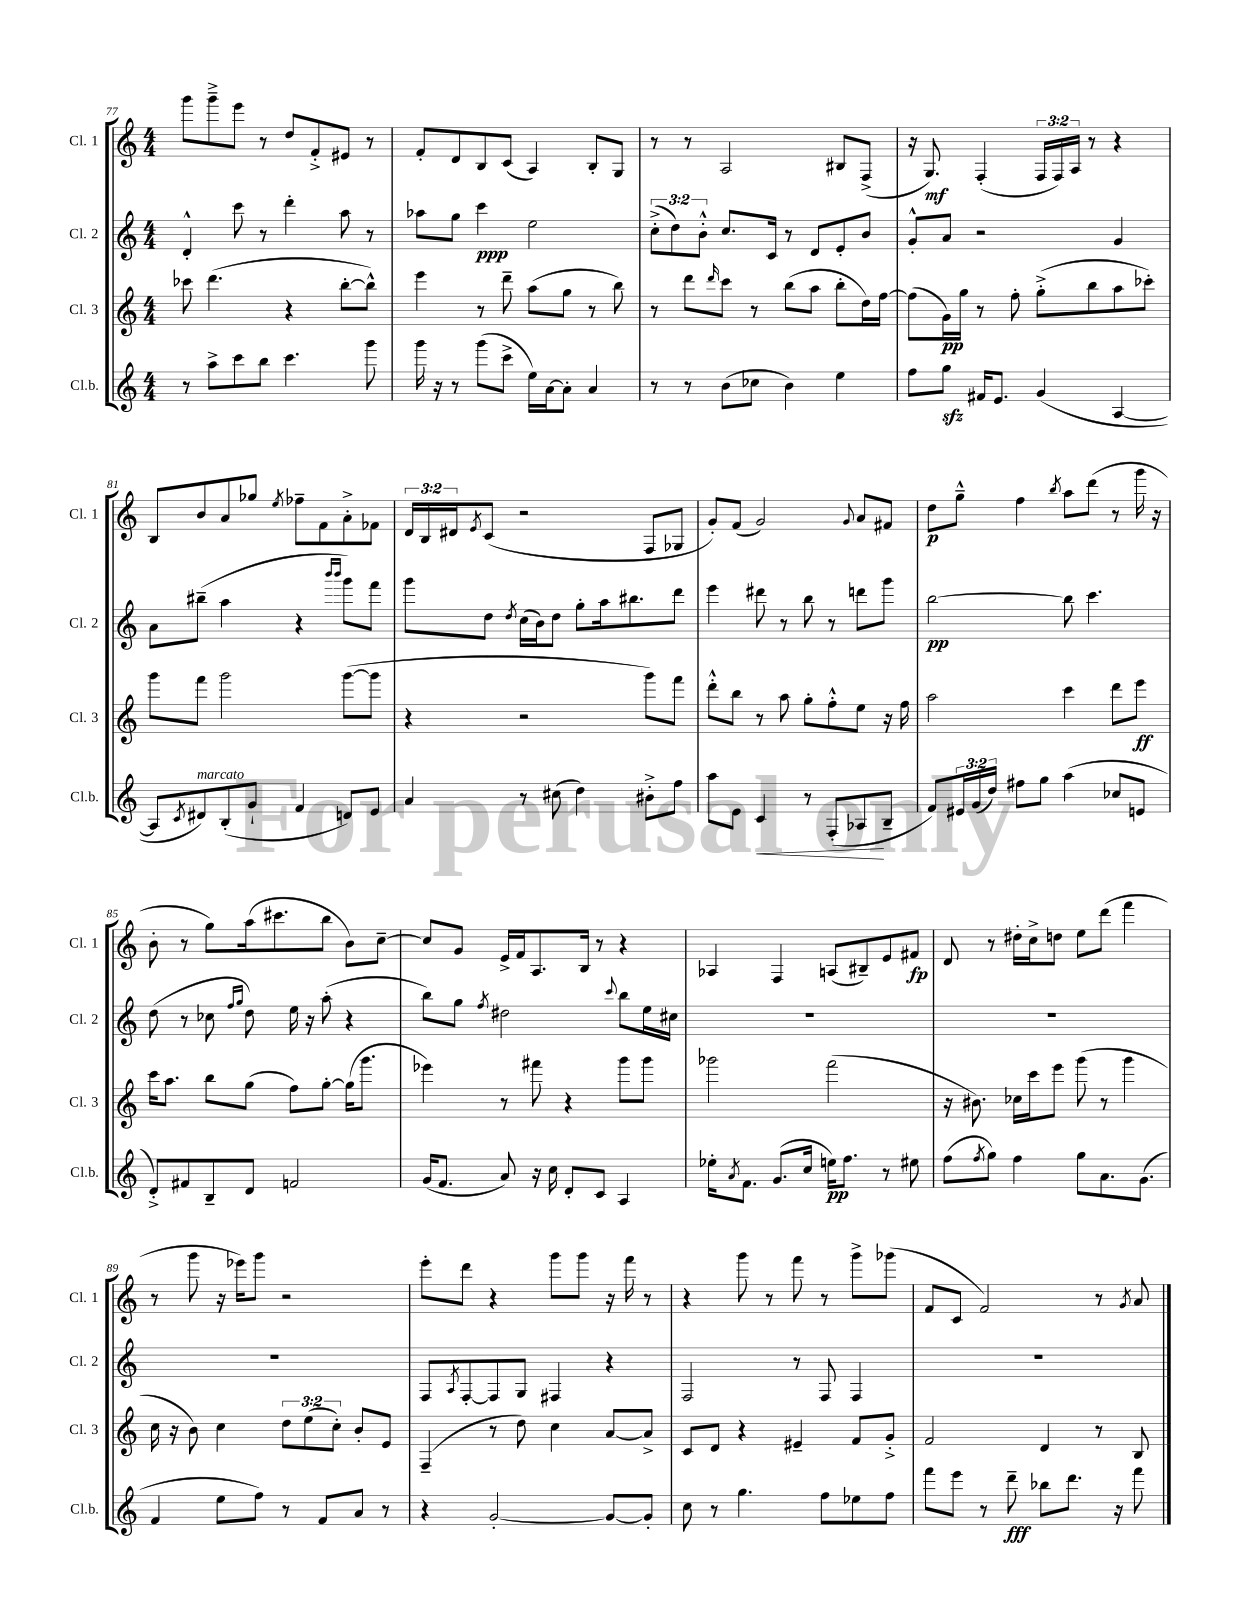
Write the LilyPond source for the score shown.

<<
\new StaffGroup <<
\new Staff = "s0" \with { instrumentName = "Cl. 1" shortInstrumentName = "Cl. 1" } {
    \clef treble \key c \major \numericTimeSignature \time 4/4 \override Staff.TupletNumber.text = #tuplet-number::calc-fraction-text
    g'''8 g'''8---> e'''8 r8 d''8 f'8-.-> eis'8 r8 |
    f'8-. d'8 b8 c'8( a4) b8-. g8 |
    r8 r8 a2 bis8 f8->( |
    r16 g8.\mf) f4-.( \tuplet 3/2 { f16 f16) a16 } r8 r4 |
    b8 b'8 a'8 ges''8 \acciaccatura { e''8 } fes''8-- f'8 a'8-.-> fes'8 |
    \tuplet 3/2 { d'16 b16 dis'16 } \acciaccatura { e'8 } c'8( r2 f8 ges8 |
    g'8-.) f'8( g'2) \appoggiatura { g'8 } a'8 fis'8 |
    d''8\p g''8---^ f''4 \acciaccatura { b''8 } a''8 d'''8( r8 g'''16 r16 |
    b'8-. r8 g''8) a''16( cis'''8. b''8 b'8) c''8~-- |
    c''8 g'8 e'16-> f'16 a8. b16 r8 r4 |
    aes4 f4 a8( bis8--) e'8 fis'8\fp |
    d'8 r8 dis''16-. c''16-> d''8 e''8 d'''8( f'''4 |
    r8 g'''8 r16 ees'''16) g'''8 r2 |
    e'''8-. d'''8 r4 g'''8 g'''8 r16 f'''16 r8 |
    r4 g'''8 r8 f'''8 r8 g'''8-> ges'''8( |
    f'8 c'8 f'2) r8 \acciaccatura { g'8 } a'8 \bar "|." |
}
\new Staff = "s1" \with { instrumentName = "Cl. 2" shortInstrumentName = "Cl. 2" } {
    \clef treble \key c \major \numericTimeSignature \time 4/4 \override Staff.TupletNumber.text = #tuplet-number::calc-fraction-text
    d'4-.-^ c'''8 r8 d'''4-. a''8 r8 |
    aes''8 g''8 c'''4\ppp e''2 |
    \tuplet 3/2 { c''8-.->( d''8) b'8-.-^ } c''8. c'16 r8 d'8 e'8-. b'8 |
    g'8-.-^ a'8 r2 g'4 |
    a'8 bis''8--( a''4 r4 \grace { b'''16 b'''16 } g'''8) f'''8 |
    g'''8 d''8 \acciaccatura { d''8 } c''16( b'16) d''8 g''8-. a''16 bis''8. d'''8 |
    e'''4 dis'''8 r8 b''8 r8 d'''8 g'''8 |
    b''2~\pp b''8 c'''4. |
    d''8( r8 ces''8 \grace { f''16 g''16 } d''8) e''16 r16 a''8-.( r4 |
    b''8) g''8 \acciaccatura { f''8 } dis''2 \appoggiatura { c'''8 } b''8 e''16 cis''16 |
    R1 |
    R1 |
    R1 |
    f8 \acciaccatura { a8 } f8~-. f8 g8 fis4 r4 |
    f2 r8 f8 f4 |
    R1 \bar "|." |
}
\new Staff = "s2" \with { instrumentName = "Cl. 3" shortInstrumentName = "Cl. 3" } {
    \clef treble \key c \major \numericTimeSignature \time 4/4 \override Staff.TupletNumber.text = #tuplet-number::calc-fraction-text
    ces'''8 d'''4.( r4 b''8~-. b''8-^) |
    e'''4 r8 d'''8-- a''8( g''8 r8 b''8) |
    r8 d'''8 \grace { d'''16 } c'''8 r8 b''8( a''8 b''8-. d''16) f''16~ |
    f''8( g'16\pp) g''16 r8 f''8-. g''8-.->( b''8 a''8 ces'''8-.) |
    g'''8 f'''8 g'''2 g'''8~( g'''8 |
    r4 r2 g'''8) f'''8 |
    d'''8-.-^ b''8 r8 a''8 g''8-. f''8-.-^ e''8 r16 f''16 |
    a''2 c'''4 d'''8 e'''8\ff |
    c'''16 a''8. b''8 g''8( f''8) g''8~-. g''16( g'''8. |
    ees'''4) r8 fis'''8 r4 g'''8 g'''8 |
    ges'''2 f'''2( |
    r16 bis'8.) ces''16 c'''16 e'''8 g'''8( r8 g'''4 |
    c''16 r16 b'8) c''4 \tuplet 3/2 { d''8 e''8( c''8-.) } b'8-. e'8 |
    f4--( r8 d''8) c''4 a'8~ a'8-> |
    c'8 d'8 r4 eis'4-- f'8 g'8-.-> |
    f'2 d'4 r8 b8 \bar "|." |
}
\new Staff = "s3" \with { instrumentName = "Cl.b." shortInstrumentName = "Cl.b." } {
    \clef treble \key c \major \numericTimeSignature \time 4/4 \override Staff.TupletNumber.text = #tuplet-number::calc-fraction-text
    r8 a''8-> c'''8 b''8 c'''4. g'''8 |
    g'''16 r16 r8 g'''8( c'''8-> e''16) a'16~ a'8-. a'4 |
    r8 r8 b'8( ces''8 b'4) e''4 |
    f''8 g''8\sfz fis'16 e'8. g'4( a4~ |
    a8 \acciaccatura { c'8 } dis'8^\markup { \italic "marcato" }) b8-.( g'8-! f'4 d'8) e'8 |
    a'4 r8 cis''8( d''4) bis'8-.-> f''8 |
    a''8 e'8 c'4\< r8 f8-.( aes8\! b8-- |
    f'8) \tuplet 3/2 { eis'16 g'16( d''16) } fis''8 g''8 a''4( ces''8 e'8 |
    d'8-.->) fis'8 b8-- d'8 f'2 |
    g'16( f'8. a'8) r16 c''16 d'8-. c'8 a4 |
    ees''16-. \acciaccatura { a'8 } f'8. g'8.( c''16 e''16\pp) f''8. r8 eis''8 |
    f''8( \acciaccatura { f''8 } g''8) f''4 g''8 a'8. g'8.( |
    f'4 e''8 f''8) r8 f'8 a'8 r8 |
    r4 g'2~-. g'8~ g'8-. |
    c''8 r8 g''4. f''8 ees''8 f''8 |
    f'''8 e'''8 r8 d'''8--\fff bes''8 d'''8. r16 f'''8 \bar "|." |
}
>>
>>
\layout { \context { \Score currentBarNumber = #77 } }
